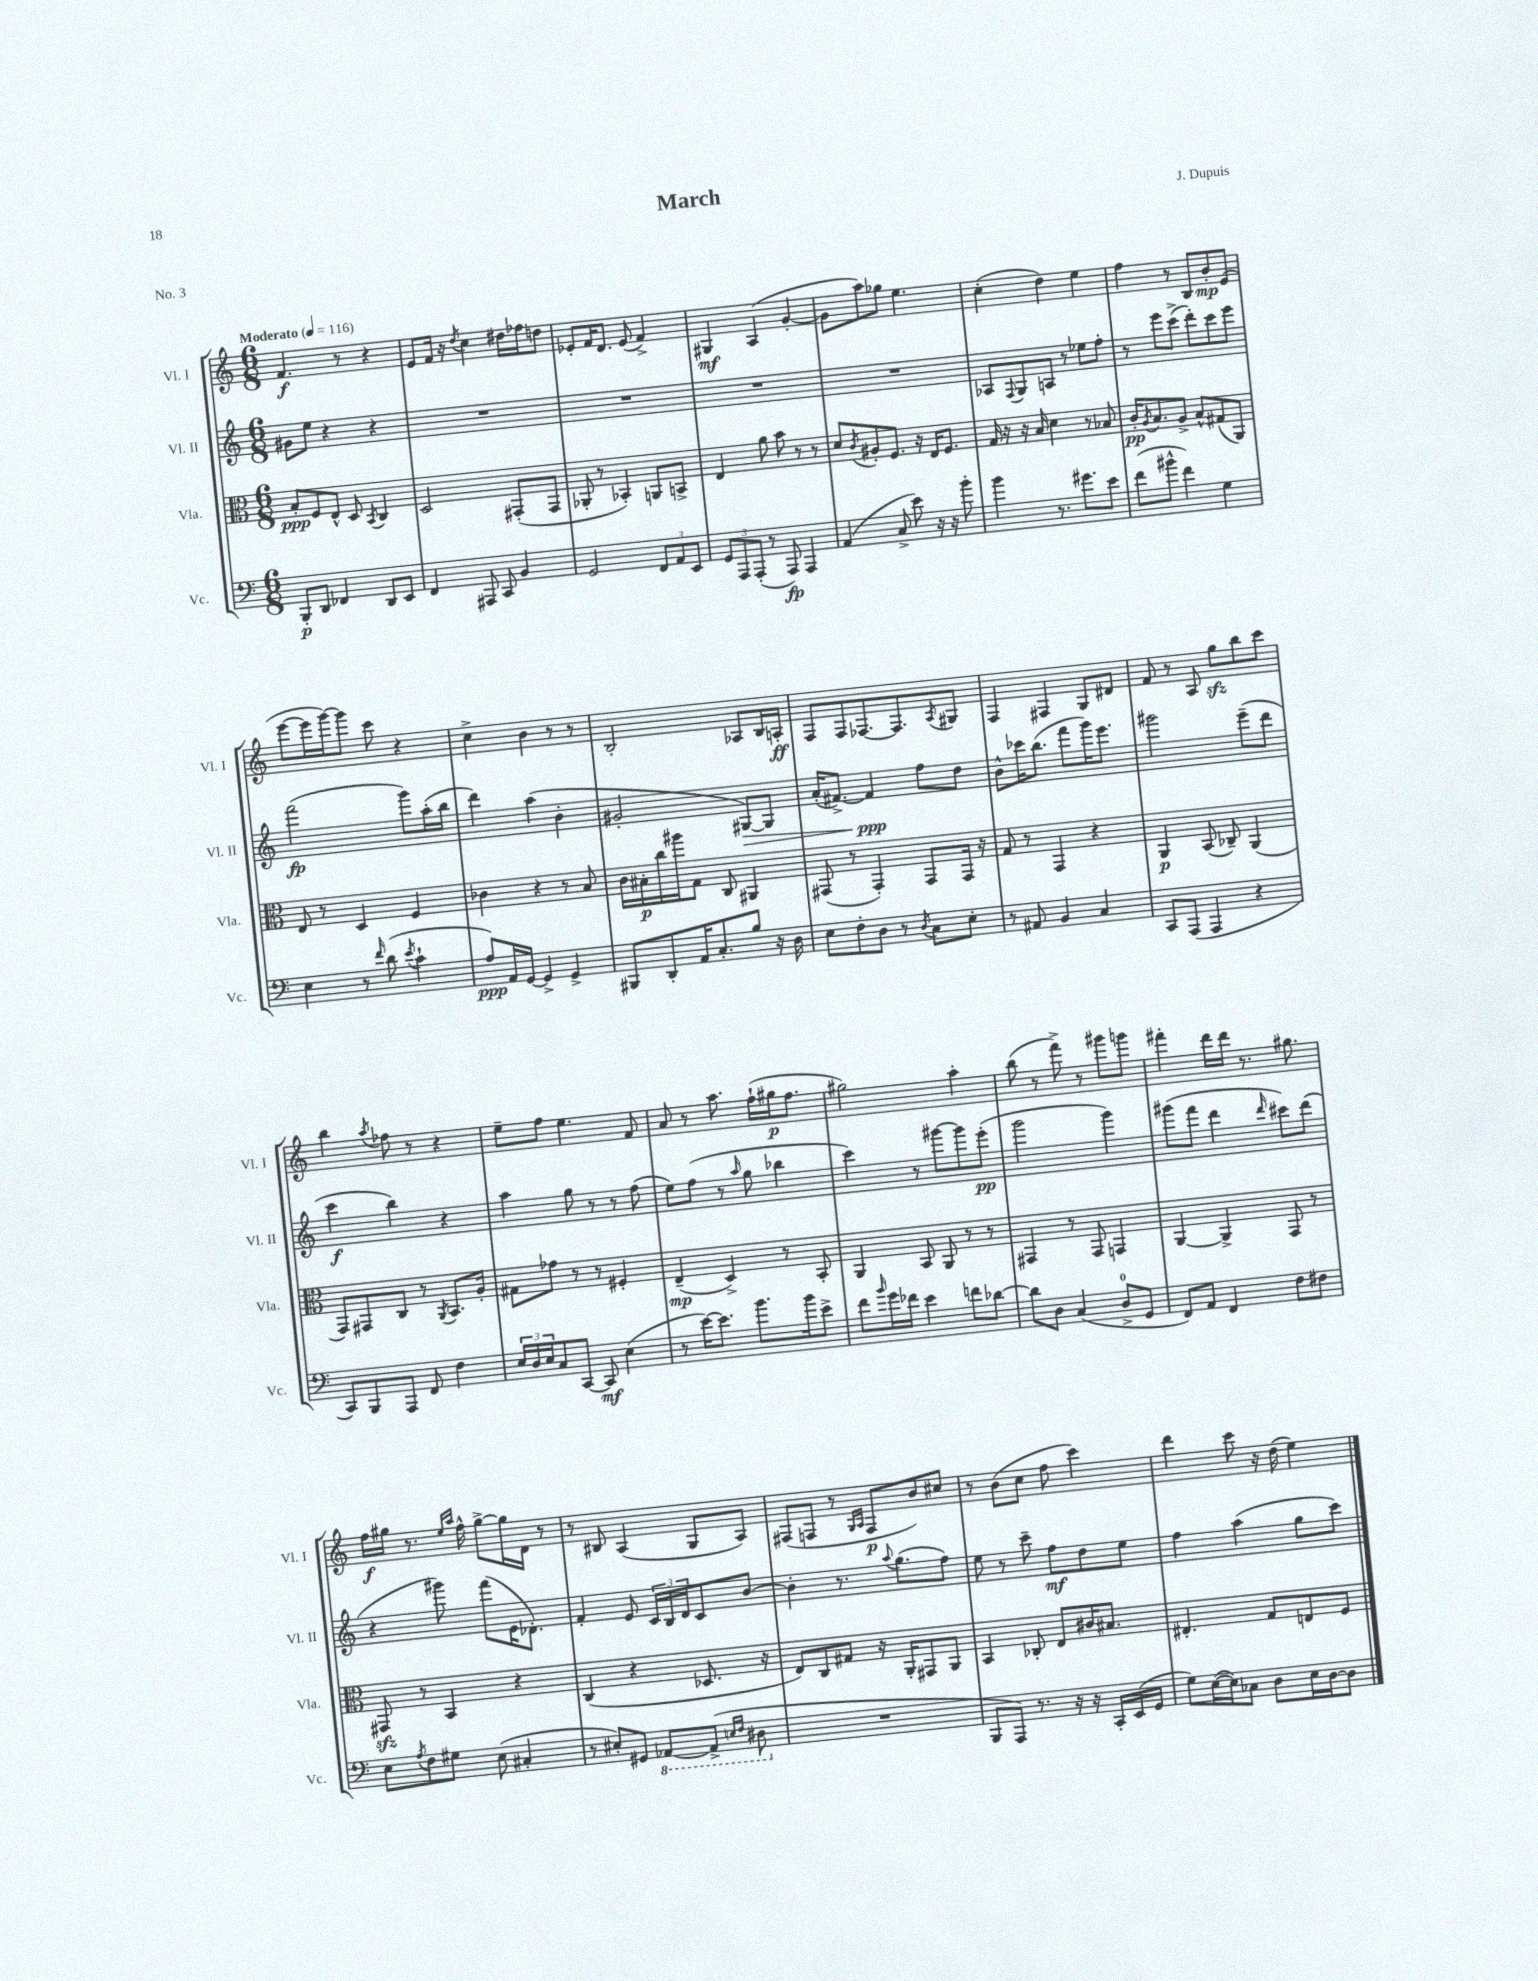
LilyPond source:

\header { title = "March" composer = "J. Dupuis" piece = "No. 3" }
<<
\new StaffGroup <<
\new Staff = "s0" \with { instrumentName = "Vl. I" shortInstrumentName = "Vl. I" } {
    \clef treble \key c \major \numericTimeSignature \time 6/8 \tempo "Moderato" 4 = 116
    f'4.\f r8 r4 |
    e'8 f'16 r16 \acciaccatura { d''8 } c''4 dis''16 fes''16 d''8 |
    ees'8-. f'16 d'8. ees'8( f'4->) |
    gis4\mf a4( g'4~-. |
    g'8 a''8) ges''8 e''4. |
    c''4-.( d''4) e''4 |
    f''4 r8 b8 b'8-.\mp e'8( |
    e'''8~ e'''16 g'''16~) g'''8 c'''8 r4 |
    c''4-> b'4 r8 r8 |
    b2-. aes8 b16 a16-.\ff |
    f8 f8 fes8.~ fes8. \acciaccatura { a8 } gis8 |
    f4 fis4 g8 dis'8 |
    f'8 r8 a8 g''8\sfz b''8 c'''8 |
    b''4 \acciaccatura { a''8 } fes''8 r8 r4 |
    e''8-- f''8 e''4. f'8 |
    a'8 r8 a''8. f''16-!( gis''16\p f''8. |
    gis''2) a''4-. |
    b''8( r8 f'''8->) r8 gis'''8 g'''8 |
    fis'''4-. d'''16 d'''16 r8. gis''8. |
    f''16\f gis''16 r8. \grace { e''16 a''16 } f''16-^ gis''8~-> gis''16 d'16 r8 |
    r8 bis8 a4( g8 a8) |
    fis8( f8 r8 \grace { g16 a16 } f8\p b'8) cis''8 |
    r8 b'8( c''8 f''8 c'''4) |
    d'''4 c'''8 r16 d''16( e''4) \bar "|." |
}
\new Staff = "s1" \with { instrumentName = "Vl. II" shortInstrumentName = "Vl. II" } {
    \clef treble \key c \major \numericTimeSignature \time 6/8
    gis'8 e''8 r4 r4 |
    R2. |
    R2. |
    R2. |
    R2. |
    aes8 \appoggiatura { f8 } g8 a8 r8 ees''8 f''8-. |
    r8 e'''8 c'''8->( d'''8-.) c'''8 e'''8 |
    f'''2\fp( g'''8) a''16-.( b''16 |
    d'''4) a''4( b'4-. |
    gis'2-. gis8~\>) gis8 |
    a'16-.( fis'8.~->) fis'4\ppp\! f''8 d''8 |
    b'8-^ ces'''16 b''8.( f'''8 g'''16) e'''8. |
    gis'''2 e'''8--( d'''8 |
    c'''4\f b''4) r4 |
    a''4 g''8 r8 r8 f''8( |
    e''8) f''8( r8 \grace { a''16 } g''8 bes''4 |
    c'''4) r8 gis'''8~ gis'''8 e'''8-.\pp( |
    g'''2 g'''4) |
    gis'''8( f'''8 d'''4 \grace { d'''16 } cis'''8) d'''8( |
    r4 gis'''8) f'''8( e'16 des'8.-.) |
    f'4-. e'8 \tuplet 3/2 { c'16 b16 d'16 } c'8 b'8~ |
    b'4-. r8. \appoggiatura { a''8 } g''8.( f''8) |
    e''8 r8 c'''8-- f''8\mf d''8 e''8 |
    f''4 a''4( g''8 c'''8) \bar "|." |
}
\new Staff = "s2" \with { instrumentName = "Vla." shortInstrumentName = "Vla." } {
    \clef alto \key c \major \numericTimeSignature \time 6/8
    b8-.\ppp f8 e8-^ d8 \acciaccatura { b,8 } c4 |
    d2 gis,8-.( gis,8 |
    aes,8-. r8 bes,4-.) a,8 b,8-> |
    e4 a'8 b'8 r8 r8 |
    d'8 \acciaccatura { c'8 } ais8-. f8. r16 e16 f8. |
    g16 r16 r16 b16 d'4 r8 bes8 |
    c'16-.\pp \acciaccatura { a8 } b8. a8-> b8-^ gis8( a,8) |
    e8 r8 d4 f4 |
    ces'4 r4 r8 b8 |
    c'16 bis16-.\p c''16 ais''16 g8 c8 ais,4 |
    gis,8( r8 gis,4-.) gis,8 gis,16 r16 |
    g8 r8 g,4 r4 |
    a,4\p b,8( ces8--) a,4( |
    g,8) gis,8 c8 r8 \acciaccatura { a,8 } b,8. a16-. |
    gis8 ges'8 r8 r8 fis4-. |
    e4--\mp( d4->) r8 b,8-. |
    a,4 b,8 a,8 r8 r8 |
    gis,4 r8 gis,8 g,4 |
    a,4~ a,4-> g,8 r8 |
    gis,8\sfz r8 b,4 r4 |
    c4( r4 des8. r16 |
    e8) c8 gis8 r16 a,16-. gis,8 a,8 |
    b,4 ces8-. e8 cis'16 bis8. |
    eis4.-. g8 e8 f8 \bar "|." |
}
\new Staff = "s3" \with { instrumentName = "Vc." shortInstrumentName = "Vc." } {
    \clef bass \key c \major \numericTimeSignature \time 6/8
    b,,8-.\p d,8 fes,4 d,8 e,8 |
    f,4 ais,,8 c,8 b,4 |
    g,2 \tuplet 3/2 { f,8 a,8 e,8 } |
    \tuplet 3/2 { g,8 a,,8 a,,8-.( } r8 a,,8\fp) a,,4 |
    a,4( c8-> e'8) r16 r16 b'8-. |
    b'4 r8. gis'8. e'8 |
    f'8( bis'8-^ f'4) g4 |
    e4 r8 \grace { f'16 } d'8( \acciaccatura { e'8 } c'4-! |
    a8\ppp) a,16 g,16~ g,4-> g,4-> |
    bis,,8 d,8-. a,16 c8.-. b8 r16 d16 |
    e8 f8-. d8 r8 \acciaccatura { d8 } c8 e8-. |
    r8 ais,8 b,4 c4 |
    c,8 a,,8( a,,4 r4 |
    c,8) b,,8 a,,8 f,8 f4 |
    \tuplet 3/2 { e16 d16 e16 } c8 c,8~ c,8\mf e4( |
    r8 e'16~) e'8. b'8. b'16 e'8-> |
    f'8 \grace { b'16 } g'16 fes'16 e'4 f'8 des'8~ |
    des'8 d8 c4( d8-0-> g,8 |
    f,8) a,8 f,4 f8 fis8 |
    e8 \acciaccatura { a8 } f8 gis8 e8( cis4-. |
    r8 eis8-.) gis,8 \ottava #-1 aes,,8~ aes,,8->( \grace { e,!16 f,16 } dis,8 \ottava #0 |
    R2. |
    b,,8 a,,8) r8. r16 r16 c,16-. e,16( g,16 |
    g8) e16~( e16) ces8 d8 e16 d16~ d8 \bar "|." |
}
>>
>>
\layout { \context { \Score \remove "Bar_number_engraver" } }
